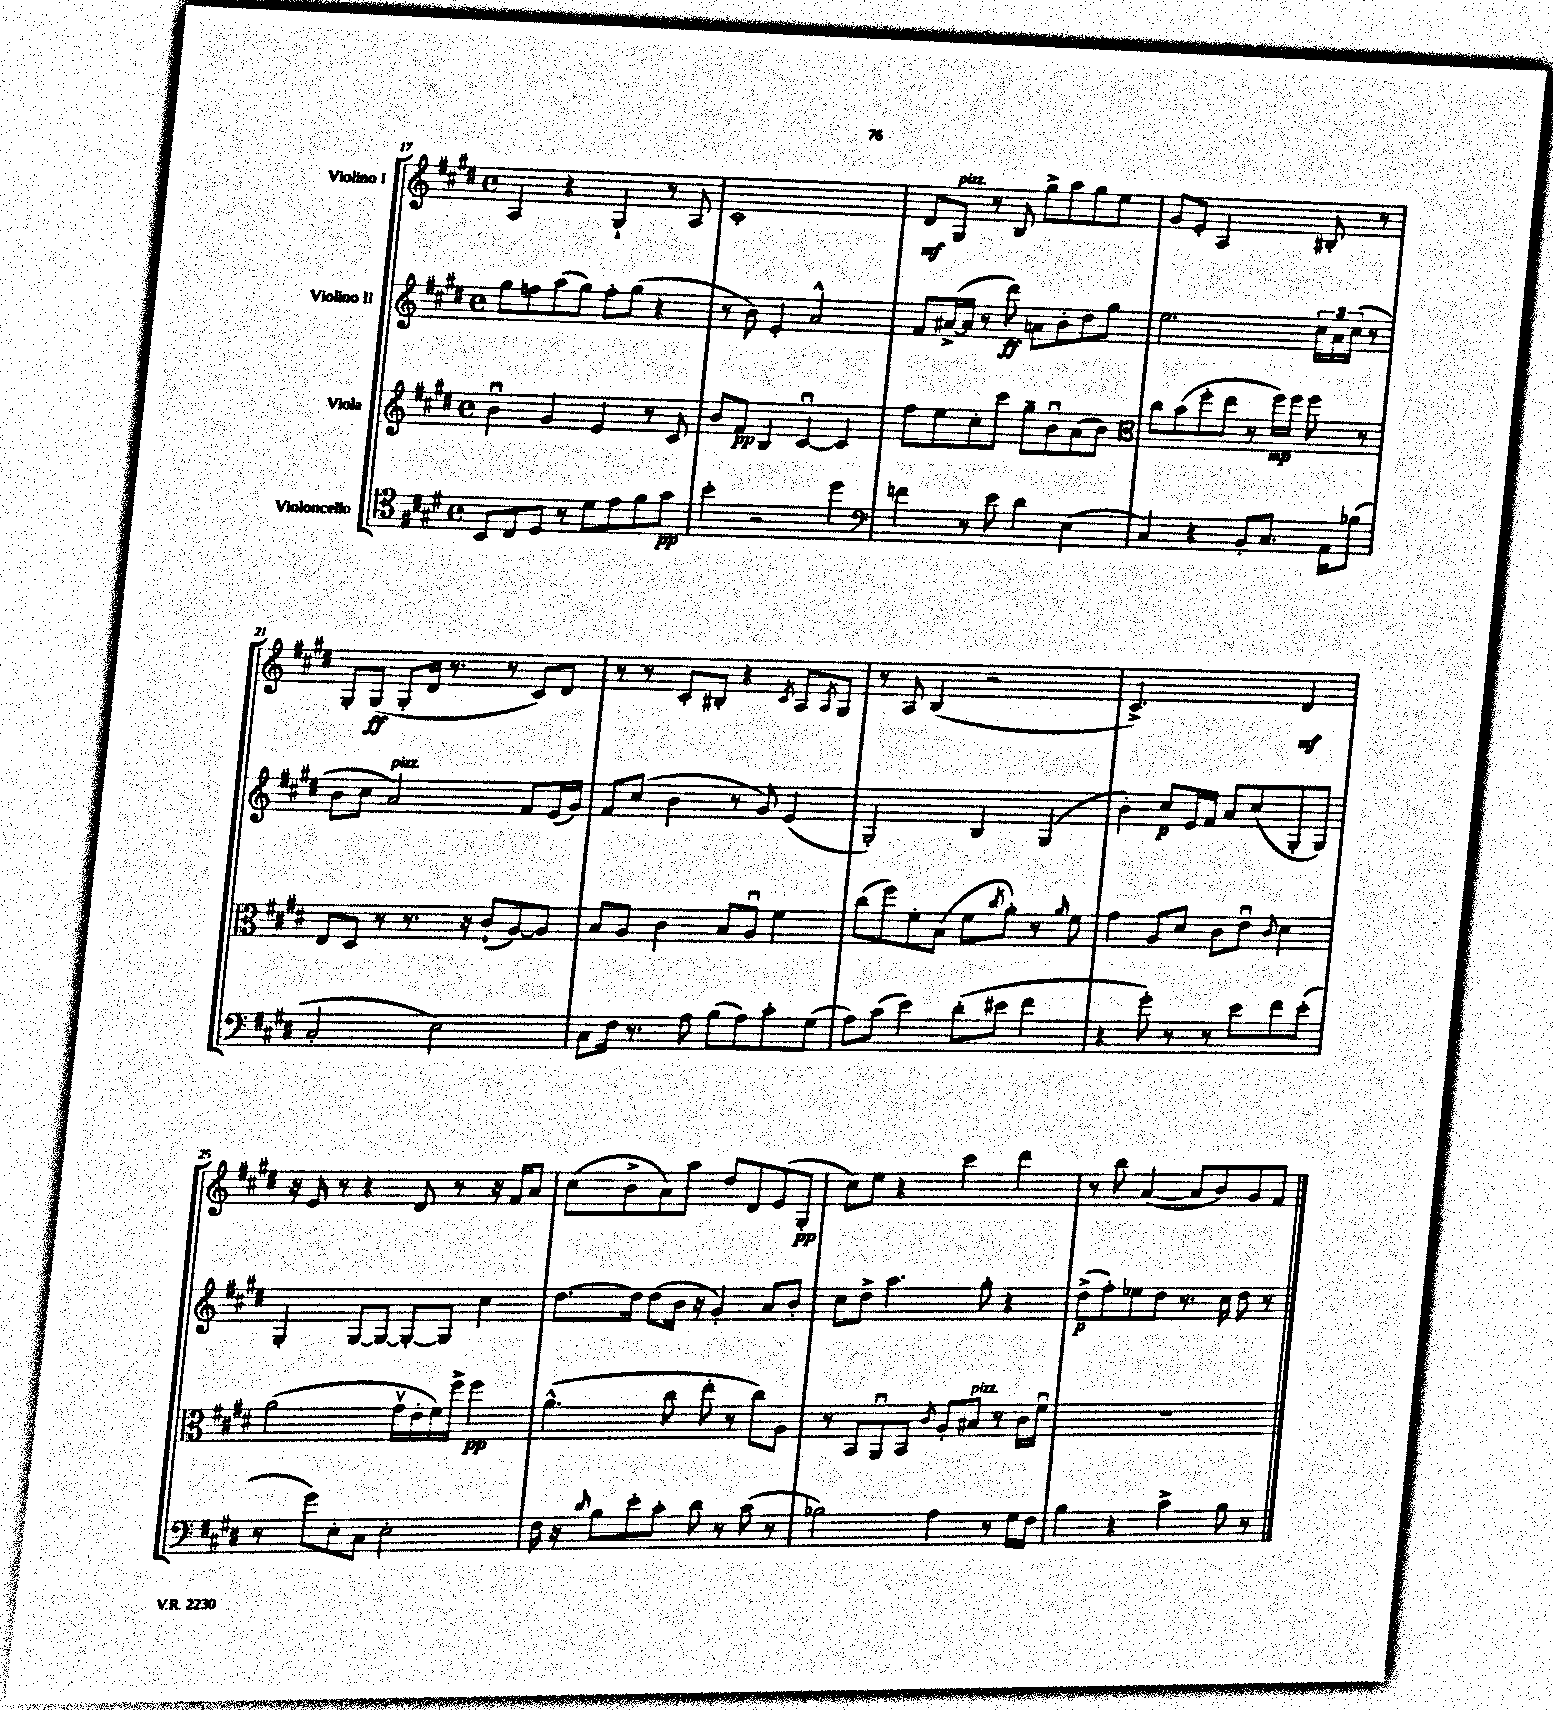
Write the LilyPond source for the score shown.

<<
\new StaffGroup <<
\new Staff = "s0" \with { instrumentName = "Violino I" } {
    \clef treble \key e \major \defaultTimeSignature \time 4/4
    a4 r4 gis4-! r8 a8 |
    cis'1-. |
    dis'8\mf gis8^\markup { \italic "pizz." } r8 b8 gis''8-> a''8 gis''8 e''8 |
    gis'8 e'8-. a2 bis8-. r8 |
    gis8-. gis8\ff( gis8-. dis'16 r8. r8 cis'8) dis'8 |
    r8 r8 cis'8-. bis8-. r4 \acciaccatura { cis'8 } a8 \acciaccatura { a8 } gis8 |
    r8 a8 b4( r2 |
    cis'2.->) dis'4\mf |
    r16 e'16 r8 r4 dis'8 r8 r16 fis'16 a'8 |
    cis''8( b'8-> a'8) a''8 dis''8 dis'8 e'8( gis8-.\pp |
    cis''8) e''8 r4 cis'''4 dis'''4 |
    r8 b''8 a'4~( a'8 b'8) gis'8 fis'8 \bar "|." |
}
\new Staff = "s1" \with { instrumentName = "Violino II" } {
    \clef treble \key e \major \defaultTimeSignature \time 4/4
    gis''8 f''8 a''8( gis''8) f''8-. gis''8( r4 |
    r8 b'8) e'4-. a'2-^ |
    fis'8 ais'16~->( ais'16 r8 dis'''8\ff) a'8 b'8-. dis''8 gis''8 |
    e''2. \tuplet 3/2 { cis''16 a'16 cis''16( } r8 |
    b'8 cis''8 a'2^\markup { \italic "pizz." }) fis'8 e'16( gis'16) |
    fis'8 cis''8( b'4 r8 gis'8) e'4( |
    gis2-.) b4 gis4( |
    b'4-.) cis''8\p e'16 fis'16 a'8 cis''8( gis8-. gis8) |
    gis4-. gis8~ gis8~ gis8~-. gis8 cis''4 |
    dis''8.~ dis''16 dis''8( b'16 r16 gis'4-.) a'8 b'8-. |
    cis''8 dis''8-> a''4. gis''8-. r4 |
    dis''8->\p( fis''8-.) ees''8 dis''8 r8. cis''16 dis''8 r8 \bar "|." |
}
\new Staff = "s2" \with { instrumentName = "Viola" } {
    \clef treble \key e \major \defaultTimeSignature \time 4/4
    b'4\downbow gis'4 e'4 r8 cis'8 |
    b'8 fis'8\pp b4 cis'4~\downbow cis'4 |
    fis''8 e''8 cis''8-. cis'''8 gis''8-- b'8\downbow a'8( b'8) |
    \clef alto cis''8 b'8( fis''8-. e''8 r8 fis''16\mp) fis''16 fis''8 r8 |
    e8 dis8 r8 r8. r16 cis'8-!( a8~) a8 |
    b8 a8 cis'4 b8 a8\downbow fis'4 |
    cis''8( fis''8) fis'8-. b8( fis'8 \acciaccatura { cis''8 } a'8-.) r8 \grace { a'16 } fis'8 |
    gis'4 a8 dis'8 cis'8 e'8\downbow \appoggiatura { cis'8 } dis'4 |
    a'2( gis'16\upbow e'16-. fis'16) fis''16-> fis''4\pp |
    a'4.-^( cis''8 e''8-. r8 cis''8) a8 |
    r8 b,8 a,8\downbow b,8 \acciaccatura { cis'8 } a8-. bis8^\markup { \italic "pizz." } r8 cis'16 fis'16\downbow |
    R1 \bar "|." |
}
\new Staff = "s3" \with { instrumentName = "Violoncello" } {
    \clef tenor \key e \major \defaultTimeSignature \time 4/4
    b,8 cis8 dis8 r8 dis'8 e'8 fis'8 gis'8\pp |
    b'4-. r2 dis''4 |
    \clef bass f'4 r8 e'8 dis'4 e4( |
    cis4) r4 b,8-. cis8. a,16 bes8( |
    cis2-. e2) |
    cis8 fis16 r8. a8 b8( a8) cis'8-. gis8( |
    a8) cis'8( e'4) dis'8-.( eis'8 fis'4 |
    r4 gis'8-.) r8 r8 e'8 fis'8 e'8-.( |
    r8 gis'8) e8-. cis8 e2-. |
    fis16 r16 \grace { dis'16 } b8 e'8-. cis'8-. dis'8 r8 cis'8( r8 |
    bes2) a4 r8 gis16 fis16 |
    b4 r4 cis'4-> b8 r8 \bar "|." |
}
>>
>>
\layout { \context { \Score currentBarNumber = #17 } }
